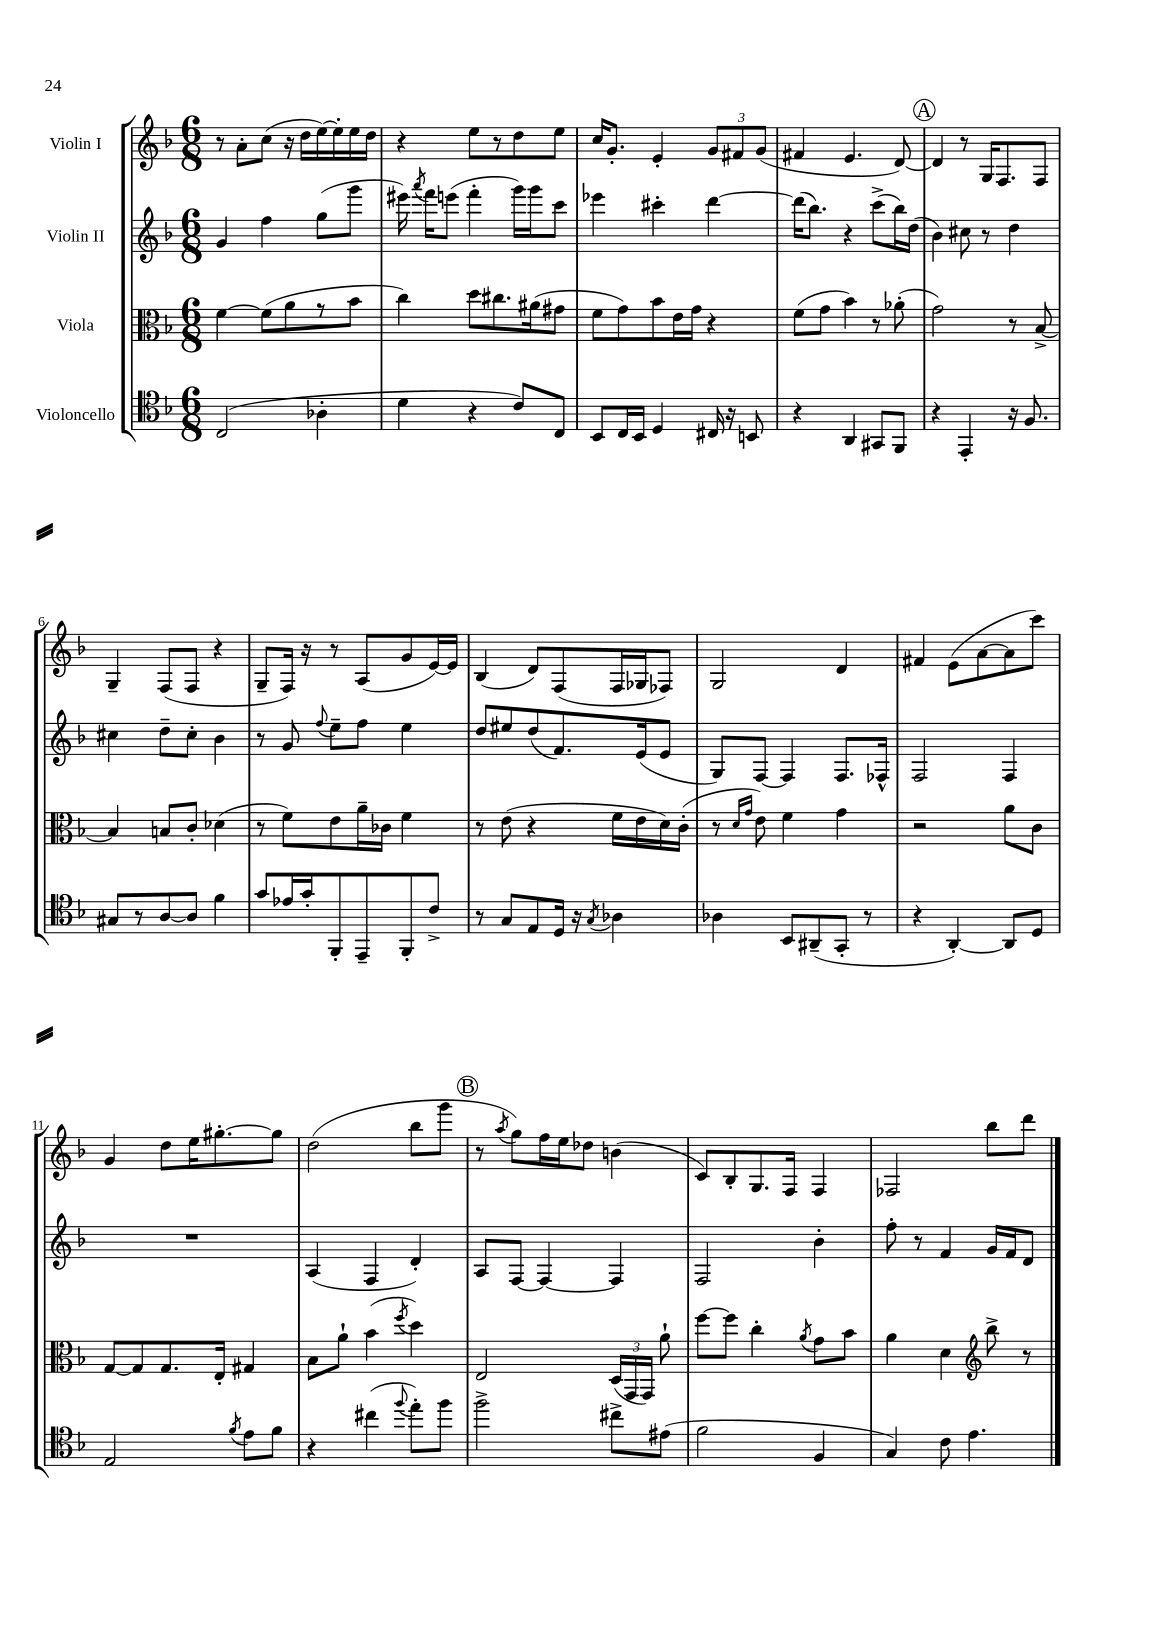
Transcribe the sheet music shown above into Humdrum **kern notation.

**kern	**kern	**kern	**kern
*staff4	*staff3	*staff2	*staff1
*clefC4	*clefC3	*clefG2	*clefG2
*k[b-]	*k[b-]	*k[b-]	*k[b-]
*M6/8	*M6/8	*M6/8	*M6/8
(2C/	[4f\	4g/	8r
.	.	.	8a'\L
.	(8f\]L	4ff\	(8cc\J
.	8a\	.	16r
.	.	.	16dd\LL
4A-'\	8r	(8gg\L	[16ee\)
.	.	.	16ee'\]
.	8b-\J	8ggg\J	16ee\
.	.	.	16dd\JJ
=	=	=	=
4d\	4cc\)	16eee#\)	4r
.	.	8qaaa/	.
.	.	16fff\LK	.
.	.	(8eee\J	.
4r	8dd\L	4fff'\	8ee\L
.	8.cc#\	.	8r
8c/L)	.	16ggg\LL)	8dd\
.	(16a#\k	16ggg\J	.
8C/J	8g#\J	8ccc\J	8ee\J
=	=	=	=
8BB-/L	8f\L	4eee-\	16cc/LK
.	.	.	8.g'/J
16C/L	8g\)	.	.
16BB-/JJ	.	.	.
4D/	8b-\	4ccc#'\	4e'/
.	16e\L	.	.
.	16g\JJ	.	.
16C#/	4r	[4ddd\	12g/L
16r	.	.	.
.	.	.	12f#/
8BB/	.	.	.
.	.	.	(12g/J
=	=	=	=
4r	(8f\L	(16ddd\]LK	4f#/
.	.	8.bb-\J)	.
.	8g\J	.	.
4AA/	4b-\)	4r	4.e/
8GG#/L	8r	(8ccc^\L	.
8FF/J	(8a-'\	16bb-\L)	[8d/)
.	.	(16dd\JJ	.
=	=	=	=
4r	2g\)	4b-\)	4d/]
4EE'/	.	8cc#\	8r
.	.	8r	16G/LK
.	.	.	8.F/
16r	8r	4dd\	.
8.F/	.	.	.
.	[8B-^/	.	8F/J
=	=	=	=
8G#/L	4B-/]	4cc#\	4G~/
8r	.	.	.
[8A/	8B/L	8dd~\L	(8F/L
8A/]J	8c'/J	8cc#'\J	8F/J
4f\	(4d-\	4b-\	4r
=	=	=	=
8g/L	8r	8r	8G~/L
16e-/L	8f\L)	8g/	16F/Jk)
16g'/J	.	.	16r
.	.	8qqff/	.
8FF'/	8e\	8ee~\L	8r
8EE~/	16a~\L	8ff\J	(8A/L
.	16c-\JJ	.	.
8FF'/	4f\	4ee\	8g/
8c^/J	.	.	[16e/L)
.	.	.	16e/]JJ
=	=	=	=
8r	8r	8dd/L	(4B-/
8G/L	(8e\	8ee#/	.
8E/	4r	(8dd/	8d/L)
16D/Jk	.	8.f/)	(8F/
16r	.	.	.
8qG/	.	.	.
4A-\	16f\LL	.	16F/L
.	16e\	(16e/k	16G-/J
.	16d\)	8e/J	8F-/J)
.	(16c'\JJ	.	.
=	=	=	=
4A-\	8r	8G/L)	2G/
.	16qqd/LL	.	.
.	16qqg/JJ	.	.
.	8e\)	[8F/J	.
8BB-/L	4f\	4F/]	.
(8AA#~/	.	.	.
8GG'/J	4g\	8.F/L	4d/
8r	.	.	.
.	.	16F-^^/Jk	.
=	=	=	=
4r	2r	2F/	4f#/
[4AA'/)	.	.	(8e\L
.	.	.	[8a\
8AA/]L	8a\L	4F/	8a\]
8D/J	8c\J	.	8ccc\J)
=	=	=	=
2E/	[8G/L	2.r	4g/
.	8G/]	.	.
.	8.G/	.	8dd\L
.	.	.	16ee\K
.	16E'/Jk	.	[8.gg#'\
8qf/	.	.	.
8e\L	4G#/	.	.
8f\J	.	.	8gg#\]J
=	=	=	=
4r	8B-\L	(4A/	(2dd\
.	8a`\J	.	.
(4cc#\	(4b-\	4F/	.
8qqff/	8qff/	.	.
8ee'\L)	4dd\)	4d'/)	8bb-\L
8ff\J	.	.	8ggg\J
=	=	=	=
2ff^\	2E/	8A/L	8r
.	.	.	8qaa/
.	.	[8F/J	8gg\L)
.	.	4F/_	16ff\L
.	.	.	16ee\J
.	.	.	8dd-\J
8cc#^\L	(24D/LL	4F/]	(4b\
.	24GG/	.	.
.	24GG/JJ)	.	.
(8e#\J	8a`\	.	.
=	=	=	=
2f\	[8ff\L	2F/	8c/L)
.	8ff\]J	.	8B-'/
.	4cc'\	.	8.G/
.	.	.	16F/Jk
.	8qa/	.	.
4F/	8g\L	4b-'\	4F/
.	8b-\J	.	.
=	=	=	=
4G/)	4a\	8ff'\	2F-/
.	.	8r	.
8c\	4d\	4f/	.
4.e\	.	.	.
*	*clefG2	*	*
.	8bb-^\	16g/LL	8bb-\L
.	.	16f/J	.
.	8r	8d/J	8ddd\J
==	==	==	==
*-	*-	*-	*-
